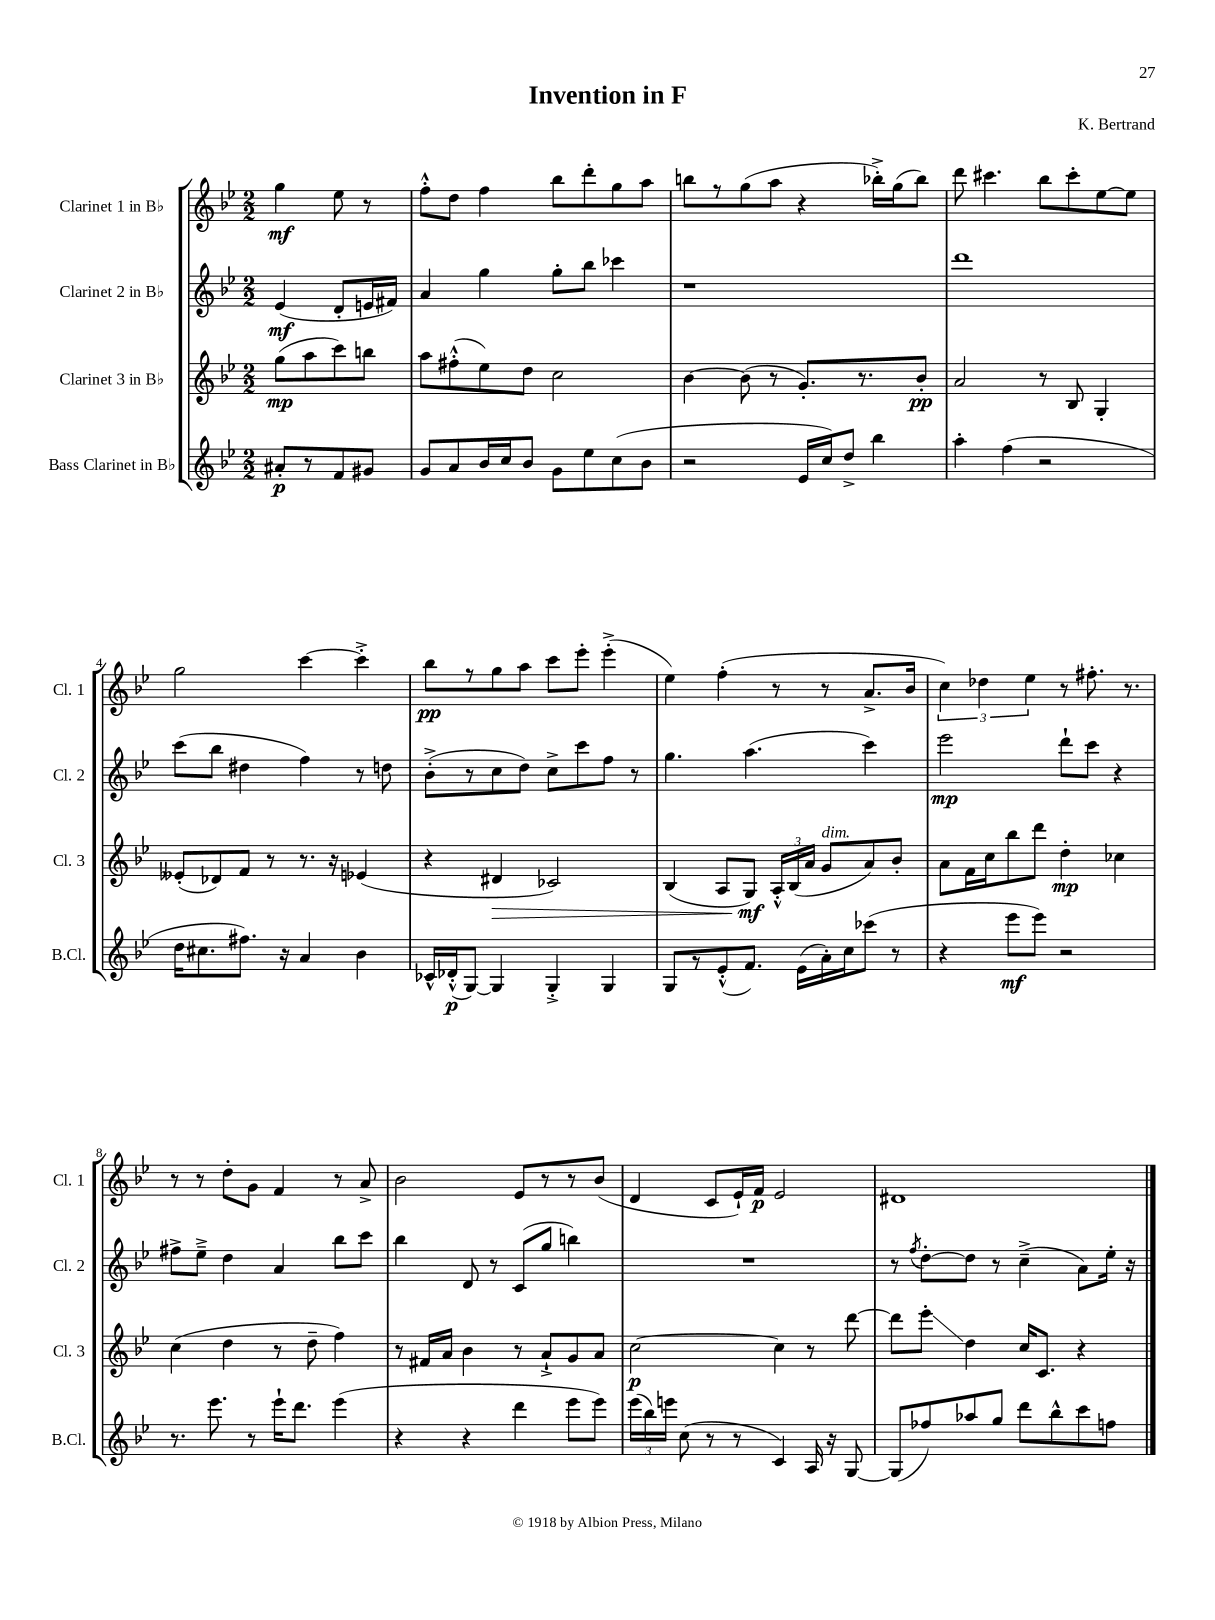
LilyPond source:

\header { title = "Invention in F" composer = "K. Bertrand" }
<<
\new StaffGroup <<
\new Staff = "s0" \with { instrumentName = "Clarinet 1 in Bb" shortInstrumentName = "Cl. 1" } {
    \clef treble \key bes \major \numericTimeSignature \time 2/2 \partial 2
    \autoBeamOff g''4\mf ees''8 r8 |
    f''8[-.-^ d''8] f''4 bes''8[ d'''8-. g''8 a''8] |
    b''8[ r8 g''8( a''8] r4 bes''16[-.->) g''16( bes''8]) |
    d'''8 cis'''4. bes''8[ cis'''8-. ees''8~ ees''8] |
    g''2 c'''4~ c'''4-.-> |
    bes''8[\pp r8 g''8 a''8] c'''8[ ees'''8]-. ees'''4-.->( |
    ees''4) f''4-.( r8 r8 a'8.[-> bes'16] |
    \tuplet 3/2 { c''4) des''4 ees''4 } r8 fis''8.-. r8. |
    r8 r8 d''8[-. g'8] f'4 r8 a'8-> |
    bes'2 ees'8[ r8 r8 bes'8]( |
    d'4 c'8[ ees'16-!) f'16]\p ees'2 |
    dis'1 \bar "|." |
}
\new Staff = "s1" \with { instrumentName = "Clarinet 2 in Bb" shortInstrumentName = "Cl. 2" } {
    \clef treble \key bes \major \numericTimeSignature \time 2/2 \partial 2
    \autoBeamOff ees'4\mf( d'8[-. e'16 fis'16]) |
    a'4 g''4 g''8[-. bes''8] ces'''4 |
    r1 |
    d'''1 |
    c'''8[( bes''8] dis''4 f''4) r8 d''8 |
    bes'8[-.->( r8 c''8 d''8]) c''8[-> c'''8 f''8] r8 |
    g''4. a''4.( c'''4) |
    ees'''2\mp d'''8[-! c'''8] r4 |
    fis''8[-> ees''8]---> d''4 a'4 bes''8[ c'''8] |
    bes''4 d'8 r8 c'8[( g''8] b''4) |
    R1 |
    r8 \acciaccatura { f''8 } d''8[~-. d''8] r8 c''4--->( a'8[) ees''16]-. r16 \bar "|." |
}
\new Staff = "s2" \with { instrumentName = "Clarinet 3 in Bb" shortInstrumentName = "Cl. 3" } {
    \clef treble \key bes \major \numericTimeSignature \time 2/2 \partial 2
    \autoBeamOff g''8[\mp( a''8 c'''8) b''8] |
    a''8[ fis''8-.-^( ees''8) d''8] c''2 |
    bes'4~ bes'8( r8 g'8.[-.) r8. bes'8]-.\pp |
    a'2 r8 bes8 g4-. |
    eeses'8[-.( des'8) f'8] r8 r8. r16 ees'4( |
    r4 dis'4\> ces'2) |
    bes4( a8[ g8]\mf\!) \tuplet 3/2 { a16[-.-^ bes16( a'16] } g'8[^\markup { \italic "dim." } a'8) bes'8]-. |
    a'8[ f'16 c''16 bes''8 d'''8] d''4-.\mp ces''4 |
    c''4( d''4 r8 d''8-- f''4) |
    r8 fis'16[ a'16] bes'4 r8 a'8[-!-> g'8 a'8] |
    c''2~\p c''4 r8 d'''8~ |
    d'''8[ ees'''8]-.\glissando d''4 c''16[ c'8.] r4 \bar "|." |
}
\new Staff = "s3" \with { instrumentName = "Bass Clarinet in Bb" shortInstrumentName = "B.Cl." } {
    \clef treble \key bes \major \numericTimeSignature \time 2/2 \partial 2
    \autoBeamOff ais'8[-.\p r8 f'8 gis'8] |
    g'8[ a'8 bes'16 c''16 bes'8] g'8[ ees''8 c''8( bes'8] |
    r2 ees'16[ c''16) d''8]-> bes''4 |
    a''4-. f''4( r2 |
    d''16[ cis''8. fis''8.]) r16 a'4 bes'4 |
    ces'16[-^ des'16-.-^\p( g8]~) g4 g4-.-> g4 |
    g8[ r8 ees'8-.-^( f'8.]) ees'16[( a'16-.) c''16 ces'''8]( r8 |
    r4 ees'''8[\mf ees'''8]) r2 |
    r8. ees'''8. r8 ees'''16[-! d'''8.] ees'''4( |
    r4 r4 d'''4 ees'''8[ ees'''8]) |
    \tuplet 3/2 { ees'''16[( bes''16) e'''16] } c''8( r8 r8 c'4) a16 r16 g8~ |
    g8[( fes''8) aes''8 g''8] d'''8[ bes''8-^ c'''8 f''8] \bar "|." |
}
>>
>>
